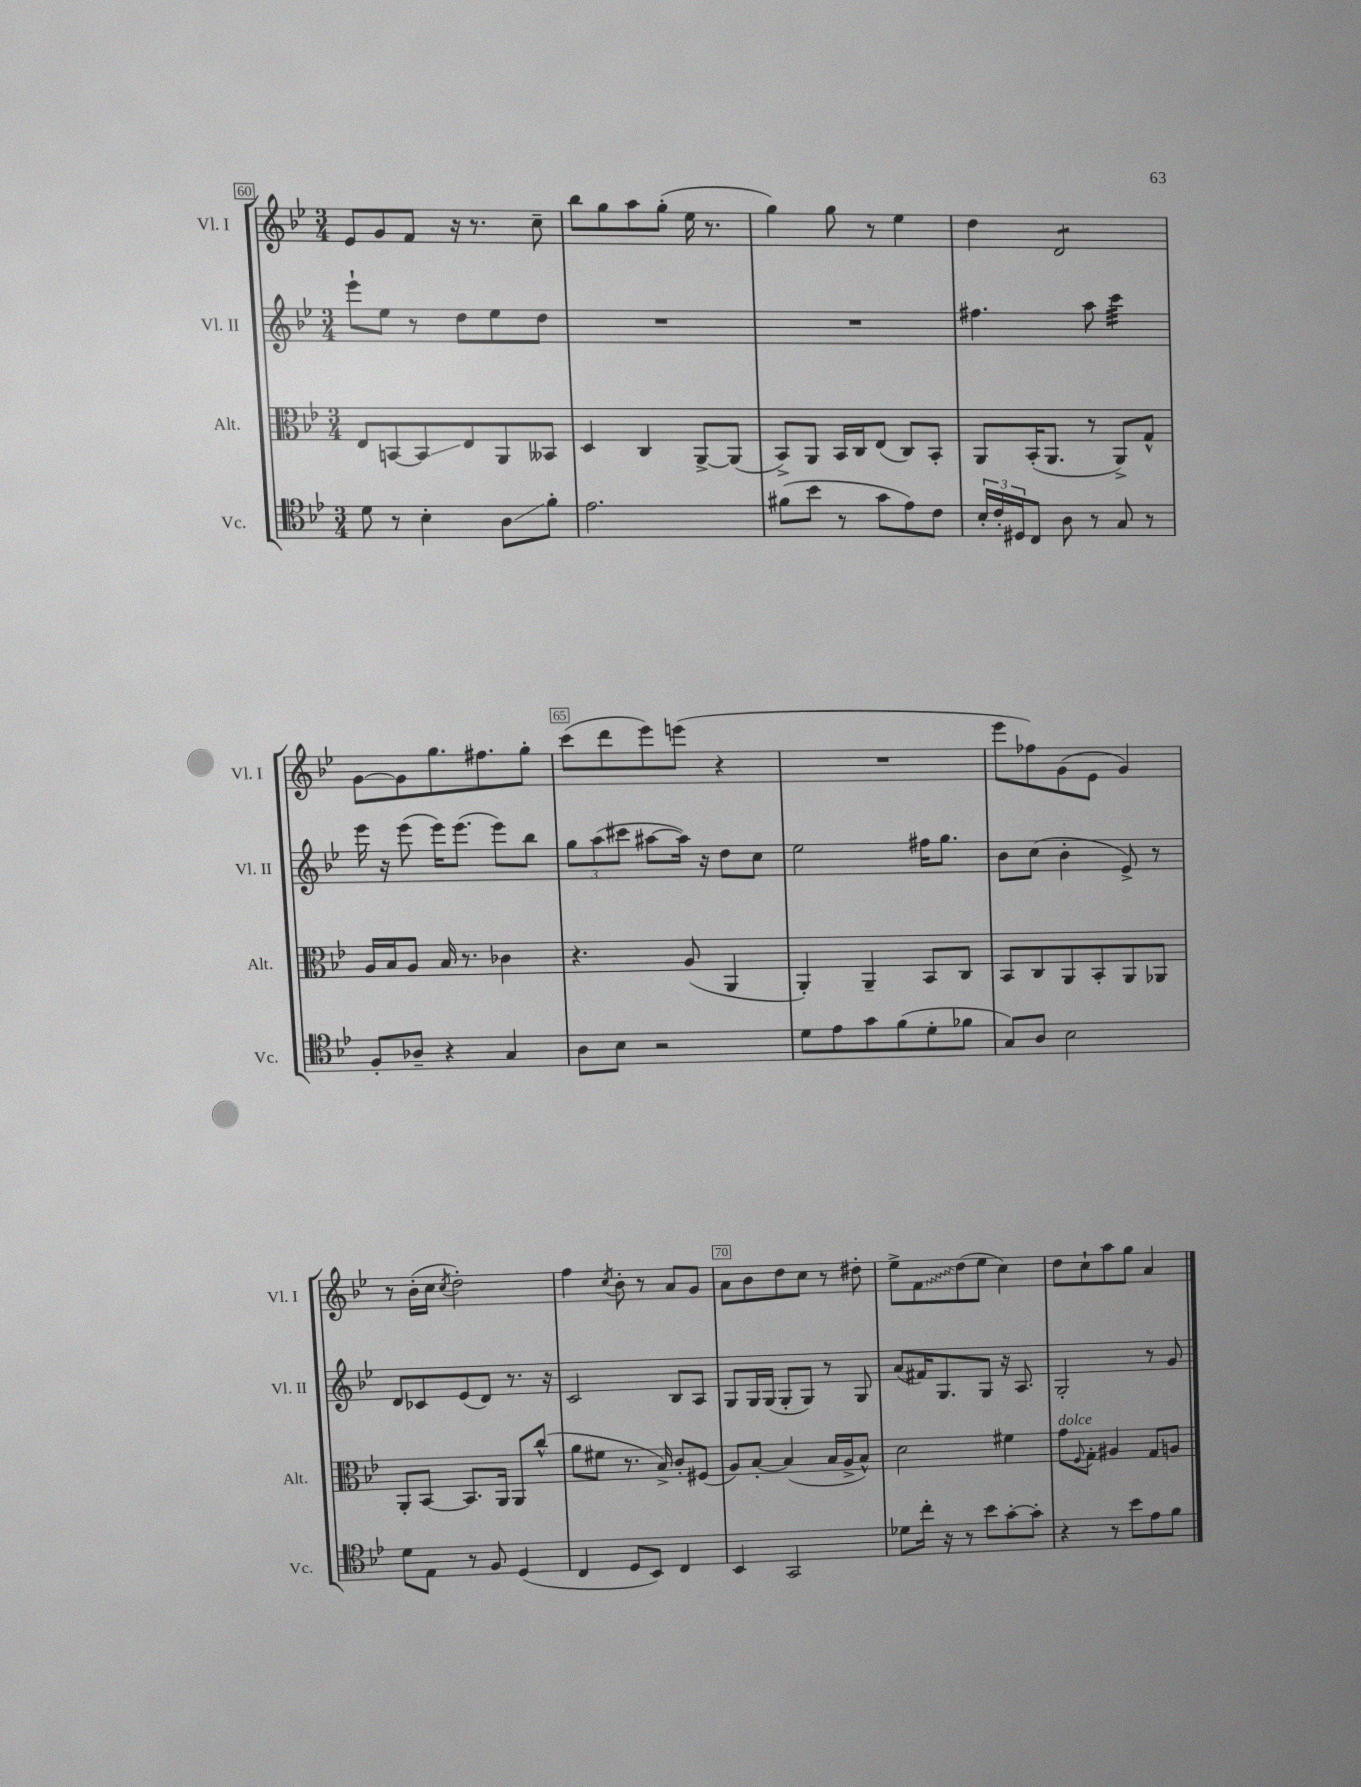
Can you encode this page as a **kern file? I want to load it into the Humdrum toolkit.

**kern	**kern	**kern	**kern
*staff4	*staff3	*staff2	*staff1
*clefC4	*clefC3	*clefG2	*clefG2
*k[b-e-]	*k[b-e-]	*k[b-e-]	*k[b-e-]
*M3/4	*M3/4	*M3/4	*M3/4
8d	8E-	8eee-`	8e-
8r	[8BB	8ee-	8g
4B-'	8BB]	8r	8f
.	8E-	8dd	16r
.	.	.	8.r
8A	8AA	8ee-	.
8f'	8BB--	8dd	8cc~
=	=	=	=
2.e-	4D	2.r	8bb-
.	.	.	8gg
.	4C	.	8aa
.	.	.	(8gg'
.	[8AA^	.	16ee-
.	.	.	8.r
.	(8AA]	.	.
=	=	=	=
(8f#	8BB-^)	2.r	4gg)
8b-	8AA	.	.
8r	16BB-	.	8gg
.	16C	.	.
8g	(8E-	.	8r
8e-)	8C)	.	4ee-
8c	8BB-'	.	.
=	=	=	=
24B-'	8AA	4.ff#	4dd
24c'	.	.	.
24D#	.	.	.
8C	(16BB-'	.	.
.	8.AA	.	.
8A	.	.	2d
8r	8r	8aa	.
8G	8AA^)	4ccc	.
8r	8G^^	.	.
=	=	=	=
8F'	16A	16eee-	[8g
.	16B-	16r	.
8A-~	8A	(8eee-	8g]
4r	16B-	16eee-)	8.gg
.	8.r	(8.eee-	.
.	.	.	8.ff#
4G	4c-	8eee-)	.
.	.	8bb-	8gg'
=	=	=	=
8A	4.r	12gg	(8ccc
.	.	(12aa	.
8B-	.	.	8ddd
.	.	12ccc#	.
2r	.	[8aa#	8eee-)
.	(8A	16aa#])	(8eee
.	.	16r	.
.	4AA	8dd	4r
.	.	8cc	.
=	=	=	=
8d	4AA')	2ee-	2.r
8e-	.	.	.
8g	4AA~	.	.
(8f	.	.	.
8d'	8BB-	16ff#	.
.	.	8.gg	.
8f-	8C	.	.
=	=	=	=
8G)	8BB-	8b-	8eee-
8A	8C	(8cc	8ff-)
2B-	8AA	4b-'	(8g
.	8BB-'	.	8e-
.	8AA	8e-^)	4g)
.	8AA-	8r	.
=	=	=	=
8d	8AA'	8d	8r
8E-	[8BB-	8c-	(16b-'
.	.	.	16cc
.	.	.	8qcc
8r	8.BB-]	(8e-	2dd')
8F	.	8d)	.
.	16AA	.	.
(4D	8AA	8.r	.
.	(8cc^^	.	.
.	.	16r	.
=	=	=	=
4C	8a	2c	4ff
.	8f#	.	.
.	.	.	8qcc
8D	8.r	.	8b-'
8BB-)	.	.	8r
.	16B-^)	.	.
4C	8c'	8B-	8a
.	(8F#	8A	8g
=	=	=	=
4BB-	8A)	8G	8a
.	[8B-'	16G	8b-
.	.	(16G	.
2GG	(4B-]	8G'	8dd
.	.	8G)	8cc
.	16B-	8r	8r
.	16A^	.	.
.	8B-^^)	8G	8dd#'
=	=	=	=
8d-	2d	(8a	8ee-^
16cc'	.	16f#)	8f
16r	.	8.G	.
8r	.	.	(8dd
8b-	.	8G	8ee-
[8g'	4f#	16r	4cc)
.	.	8.A	.
8g']	.	.	.
=	=	=	=
4r	8g	2G'	8dd
.	8qqF	.	.
.	8G'	.	8cc`
8r	4A#	.	8aa
8b-	.	.	8gg
8e-	8G	8r	4a
8f	8A	8g	.
==	==	==	==
*-	*-	*-	*-
